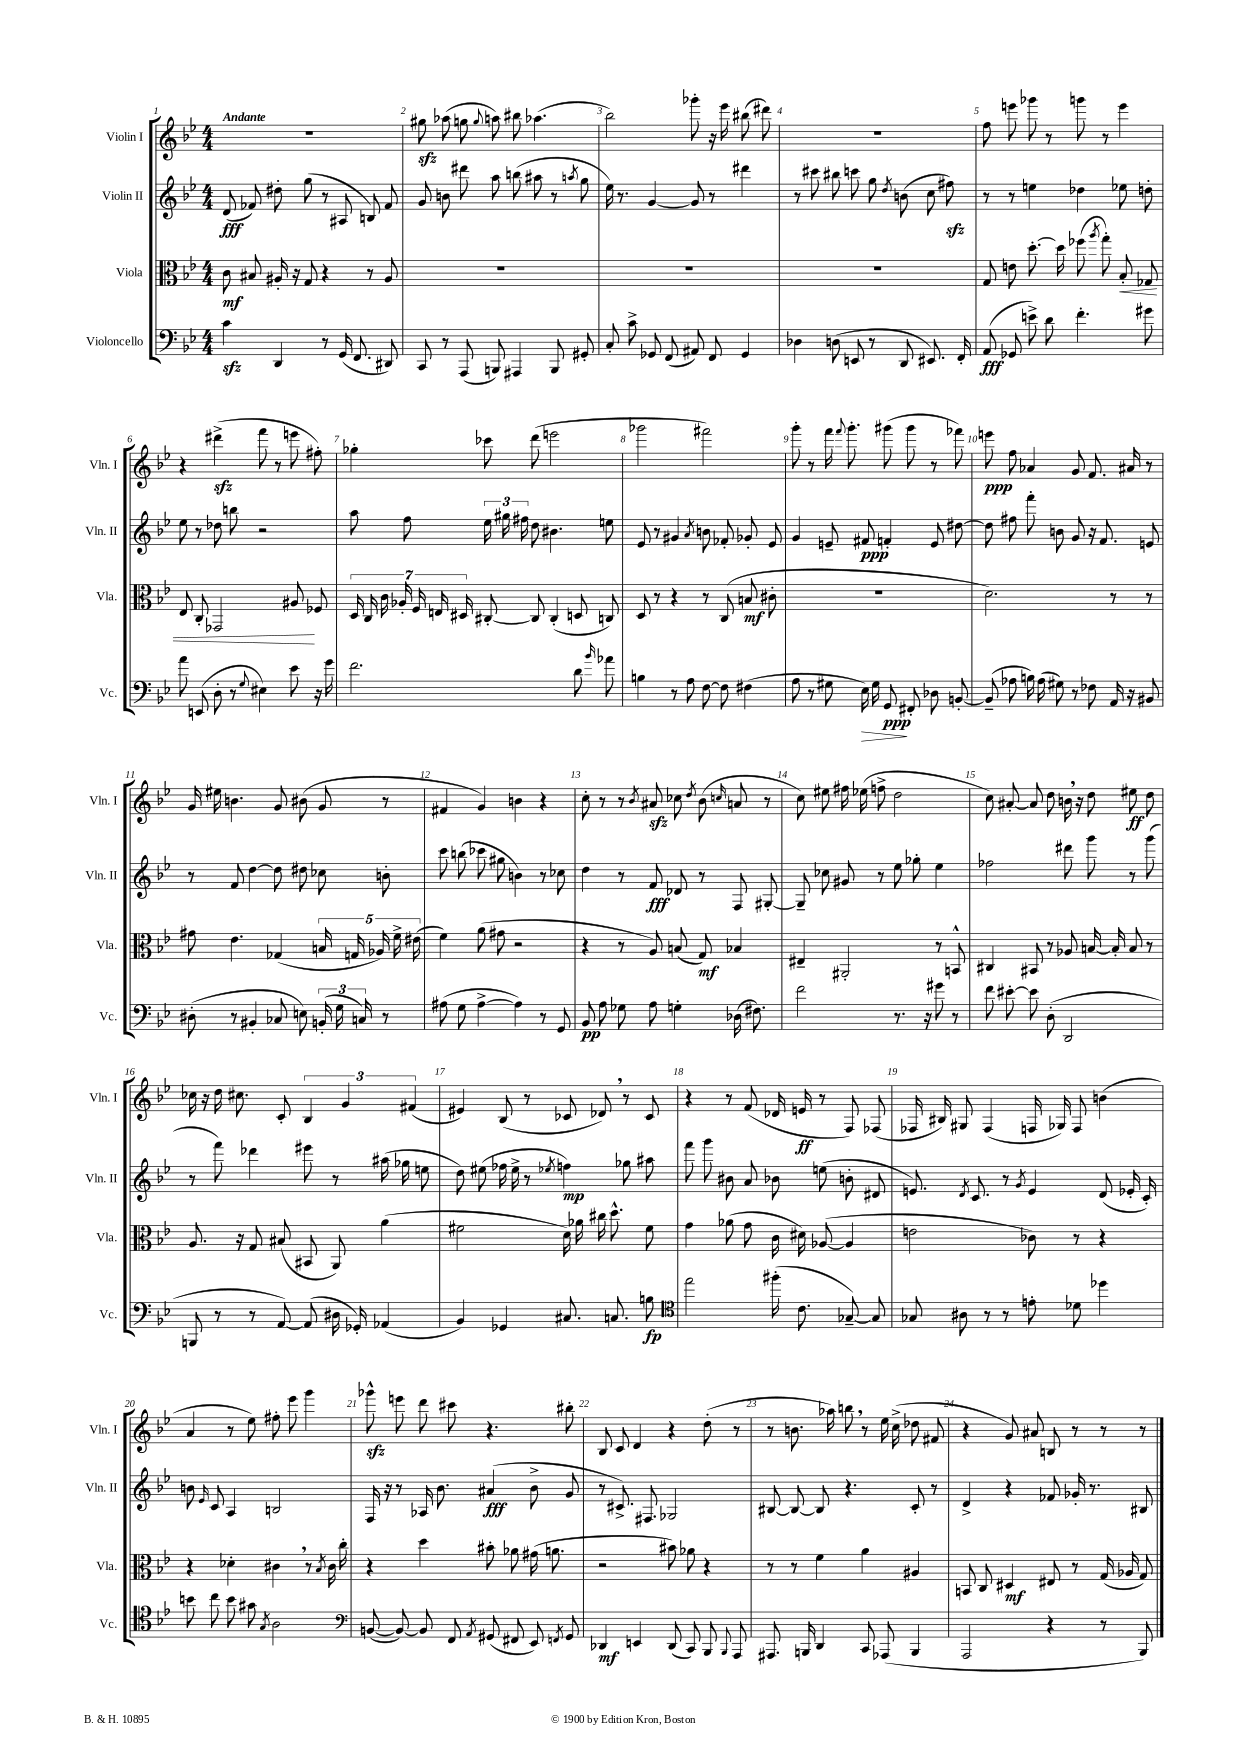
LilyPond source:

<<
\new StaffGroup <<
\new Staff = "s0" \with { instrumentName = "Violin I" shortInstrumentName = "Vln. I" } {
    \clef treble \key bes \major \numericTimeSignature \time 4/4 \tempo "Andante"
    \autoBeamOff R1 |
    gis''8\sfz aes''8( g''8 \appoggiatura { g''8 } a''8) bis''8 aes''4.( |
    bes''2) ges'''8-. r16 ees'''16 bis''8( dis'''8) |
    R1 |
    f''8 e'''8 ges'''8 r8 g'''8 r8 e'''4 |
    r4 dis'''4->\sfz( f'''8 r8 e'''8 fis''8-.) |
    ges''4-. ces'''8 d'''8( e'''2 |
    ges'''2 fis'''2) |
    g'''8-. r8 f'''16 \appoggiatura { f'''8 } g'''8.-. gis'''8( gis'''8 r8 fes'''8) |
    e'''8\ppp f''8 aes'4 g'8 f'8. ais'16 r8 |
    g'16 eis''16 b'4. g'8 bis'8( g'8 r8 |
    fis'4 g'4) b'4 r4 |
    c''8-. r8 r8 \acciaccatura { bes'8 } ais'8\sfz ces''8 \acciaccatura { d''8 } bes'8( \grace { c''16 } a'8 r8 |
    c''8) eis''8 fis''16 ees''16( f''8-> d''2 |
    c''8) ais'8~-. ais'8 d''8 b'16 \breathe r16 d''8 eis''8\ff d''8 |
    ces''16 r16 d''16 cis''8. c'8-. \tuplet 3/2 { bes4 g'4 fis'4( } |
    eis'4) bes8( r8 ces'8 des'8) \breathe r8 ces'8 |
    r4 r8 f'8( des'16 e'16\ff r8 f8) fes8( |
    fes16 bis16) gis8 fes4( f16 ges16) f8 b'4( |
    a'4 r8 ees''8) fis''8-. ees'''8 g'''4 |
    ges'''8-^\sfz e'''8 d'''8 cis'''8 r4. bis''8-. |
    bes8 c'8 d'4 r4 d''8-.( r8 |
    r8 b'8. aes''16) b''8 \breathe r8 ees''16 c''16->( des''8 fis'8 |
    r4 g'8) ais'8 b8 r8 r8 r8 \bar "|." |
}
\new Staff = "s1" \with { instrumentName = "Violin II" shortInstrumentName = "Vln. II" } {
    \clef treble \key bes \major \numericTimeSignature \time 4/4
    \autoBeamOff d'8\fff( fes'8) dis''8-. g''8( r8 ais8 b8) fes'8 |
    g'8 b'8 dis'''8 a''8 b''8( ais''8 r8 \acciaccatura { a''8 } g''8 |
    ees''16) r8. g'4~ g'8 r8 dis'''4 |
    r8 cis'''8 bis''8 c'''8 g''8 \acciaccatura { d''8 } b'8( c''8 fis''8\sfz) |
    r8 r8 e''4 des''4 ees''8 d''8-. |
    ees''8 r8 des''8 b''8 r2 |
    a''8 f''8 \tuplet 3/2 { ees''16 gis''16 fis''16 } d''8 bis'4. e''8 |
    ees'8 r8 gis'4 \acciaccatura { a'8 } b'8 fes'8-. ges'8-. ees'8 |
    g'4 e'8-- fis'8\ppp f'4-. e'8 dis''8~ |
    dis''8 fis''8 f'''8-. b'8 g'8 r16 f'8. e'8 |
    r8 f'8 d''4~ d''8 dis''8 ces''8 b'8-. |
    c'''8 b''8( ces'''8 gis''8 b'4) r8 ces''8 |
    d''4 r8 f'8\fff des'8 r8 f8 gis8~-. |
    gis8-- ces''8 gis'8 r8 ees''8 ges''8-. ees''4 |
    fes''2 dis'''8 g'''8 r8 g'''8( |
    r8 f'''8) des'''4 eis'''8 r8 ais''16( ges''16 e''8 |
    d''8) eis''8( fes''16 eis''16-> r8 \acciaccatura { ees''8 } f''4\mp) ges''8 ais''8 |
    f'''8 g'''8 bis'8 a'8 bes'8 e''8( b'8-. dis'8 |
    e'8.) \acciaccatura { d'8 } c'8. r8 \acciaccatura { g'8 } e'4 d'8( ees'16-. c'16-.) |
    b'8 \grace { ees'16 } c'8 a4 b2 |
    f16 r16 r8 aes16 bes'8. ais'4\fff( bes'8-> g'8 |
    r8 cis'8.->) fis8. ges2 |
    bis8~ bis8~ bis8 r4. c'8-. r8 |
    d'4-> r4 fes'8 ges'16-. r8. bis8 \bar "|." |
}
\new Staff = "s2" \with { instrumentName = "Viola" shortInstrumentName = "Vla." } {
    \clef alto \key bes \major \numericTimeSignature \time 4/4
    \autoBeamOff c'8\mf bis8 ais16-. r16 g8 r4 r8 ais8 |
    R1 |
    R1 |
    R1 |
    g8 e'8 d''8.~-. d''16 fes''8( \acciaccatura { a''8 } g''8-.) bes8-.\< ges8 |
    ees8 c8-. ges,2 ais8\! fes8 |
    \tuplet 7/4 { d16 c16 c'16 aes16-. f16 e16 dis16 } cis8~-. cis8 cis4-.( d8 c8) |
    d8 r8 r4 r8 c8( b8\mf cis'8-. |
    R1 |
    d'2.) r8 r8 |
    gis'8 ees'4. ges4( \tuplet 5/4 { b16 g16 aes16) f'16-> eis'16( } |
    f'4) a'8( gis'8 r2 |
    r4 r8 a8) b8( g8\mf) bes4 |
    eis4-- ais,2-. r8 b,8-^ |
    cis4 bis,8 r8 aes8 b16~ b16-. b8 r8 |
    a8. r16 g8 bis8( bis,8 a,8) a'4( |
    fis'2 d'16) aes'16 cis''16 d''8.-^ fis'8 |
    g'4 aes'8( g'8 c'16 dis'16) aes8~( aes4 |
    e'2 ces'8) r8 r4 |
    r4 des'4-. cis'4 \breathe r8 \acciaccatura { bes8 } cis'16 c''16-. |
    r4 d''4 bis'8-. aes'8 gis'16( a'8. |
    r2 bis'8) aes'8 r4 |
    r8 r8 f'4 a'4 ais4 |
    b,8 c8 dis4\mf eis8 r8 g16( aes16 g8) \bar "|." |
}
\new Staff = "s3" \with { instrumentName = "Violoncello" shortInstrumentName = "Vc." } {
    \clef bass \key bes \major \numericTimeSignature \time 4/4
    \autoBeamOff c'4\sfz d,4 r8 g,16( f,8. dis,8) |
    c,8 r8 a,,8( b,,8) ais,,4 b,,8 gis,8-. |
    c8-. c'8-> ges,8 f,8( ais,8) f,8 ges,4 |
    des4 d8( e,8 r8 d,8 eis,8.) f,16-. |
    a,8\fff( ges,8 e'8->) d'8 f'4.-. gis'8 |
    a'8 e,8( d8-. r8 \appoggiatura { g8 } eis4) ees'8 r16 g'16 |
    f'2. d'8 \grace { bes'16 } aes'8 |
    b4 r8 a8 f8~ f8 fis4( |
    a8 r8 gis8 ees16\>) gis16 g,8\ppp\! fis,8-. des8 b,8~-. |
    b,8--( aes8 b16) aes16( gis8) r8 fes8 a,16 r16 bis,8 |
    dis8-.( r8 bis,4-. ces8 e8) \tuplet 3/2 { b,16-.( g16 c16) } r8 |
    ais8( g8 ais4~-> ais4) r8 g,8 |
    bes,8\pp a8 ges8 a8 g4-. des16( fis8.) |
    f'2 r8. r16 gis'8 r8 |
    f'8 eis'8~-. eis'8 d8-.( d,2 |
    b,,8 r8 r8 a,8~) a,8( dis16 ges,16-.) aes,4( |
    bes,4) ges,4 cis8. c8. b8\fp |
    \clef tenor ees''2 fis''16-.( c'8. ges8~--) ges8 |
    ges8 ais8 r8 r8 e'8-. des'8 des''4 |
    b'8 c''8 b'8 gis'8 \acciaccatura { g8 } a2 |
    \clef bass b,8~( b,8~) b,8 f,8 \acciaccatura { a,8 } gis,8( fis,8 ees,8) \acciaccatura { f,8 } gis,8 |
    des,4\mf e,4 des,8( c,8) bes,,8 \appoggiatura { bes,,8 } a,,8 |
    ais,,8. b,,16 d,4 c,8 aes,,8( b,,4 |
    a,,2 r4 r8 bes,,8) \bar "|." |
}
>>
>>
\layout { \context { \Score \override BarNumber.break-visibility = ##(#f #t #t) barNumberVisibility = #all-bar-numbers-visible } }
